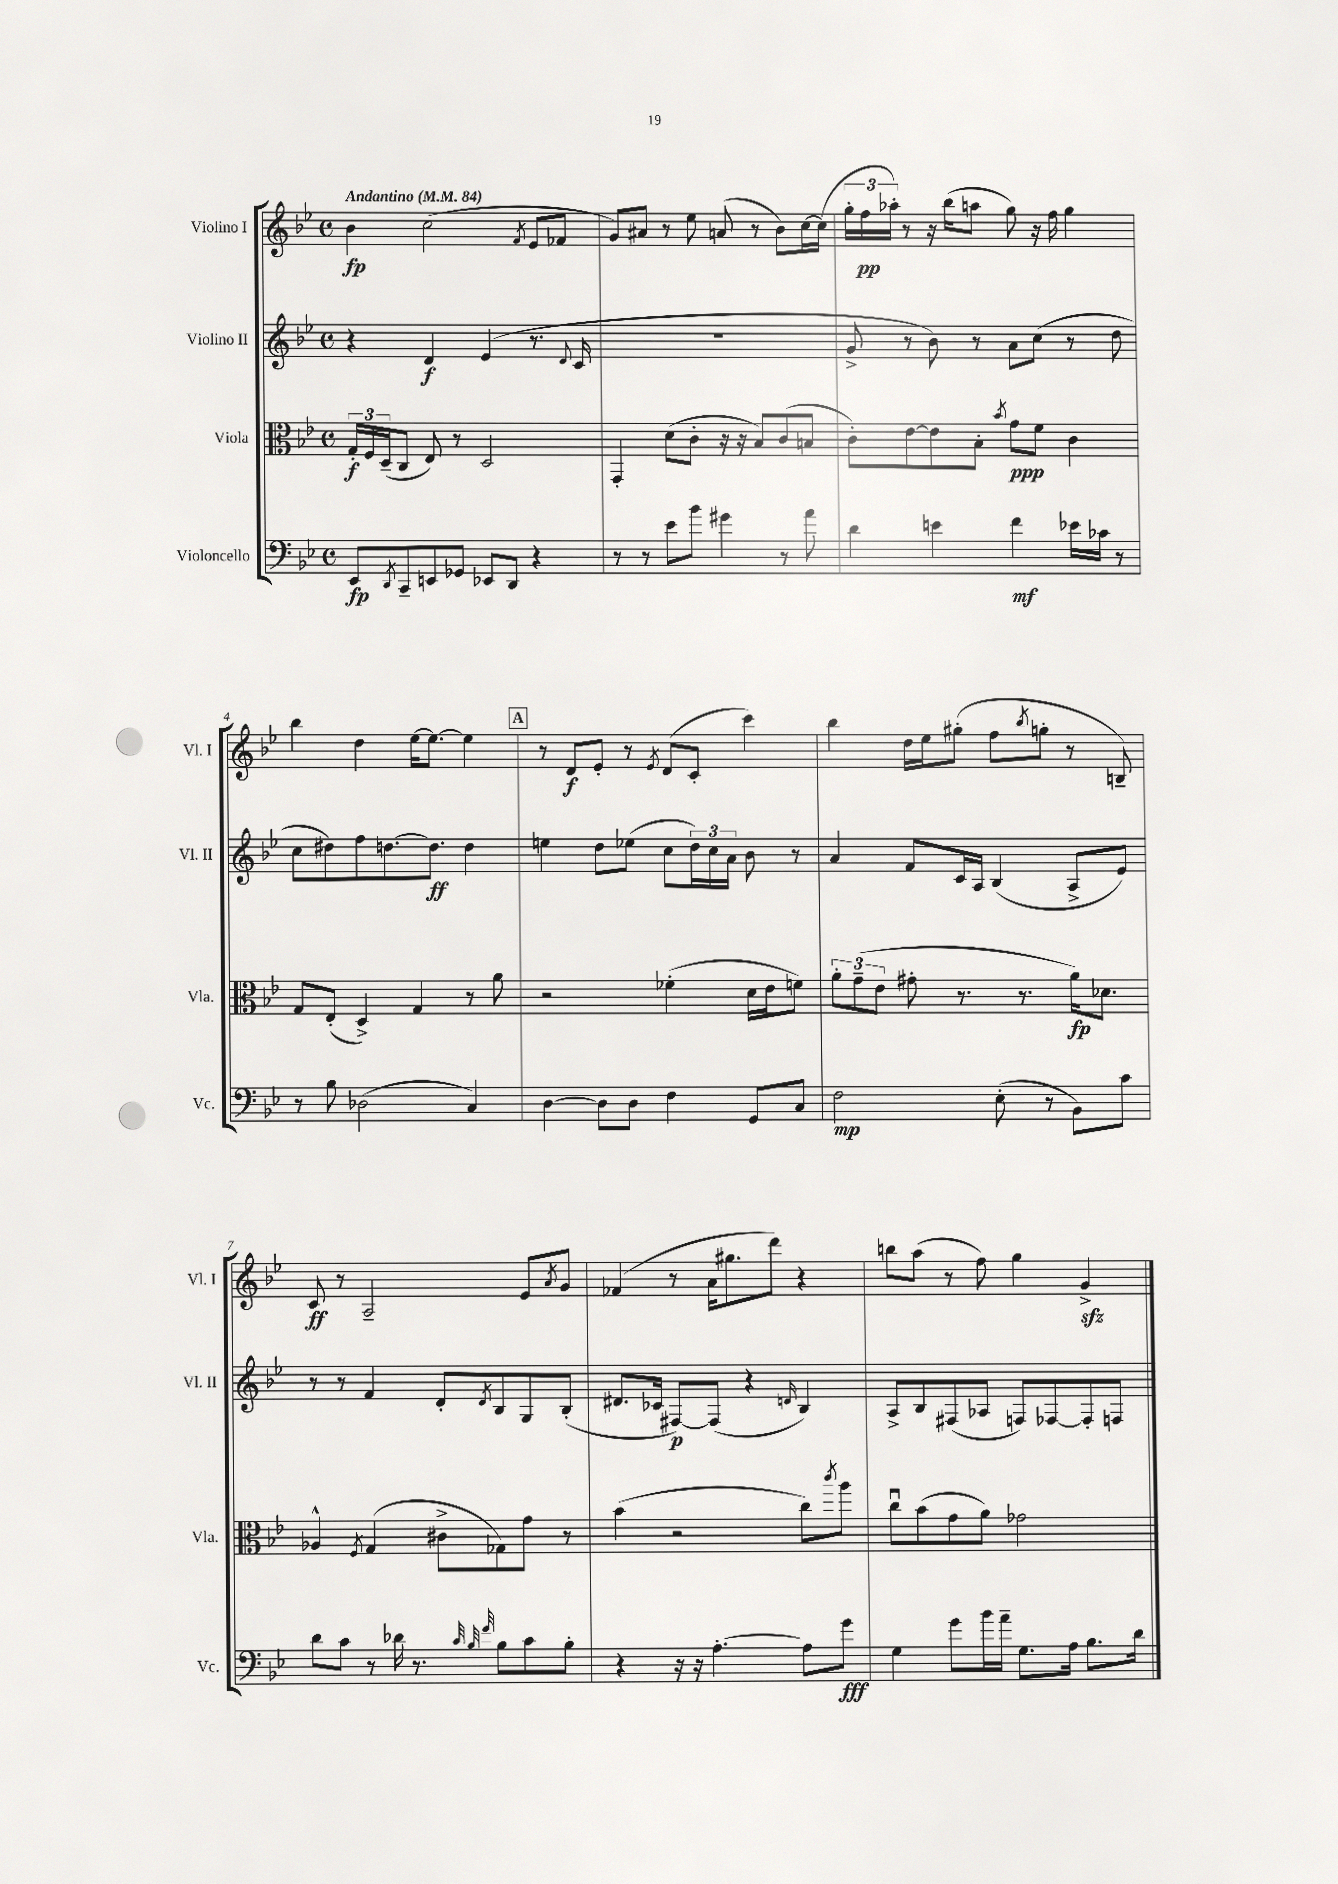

**kern	**kern	**kern	**kern
*staff4	*staff3	*staff2	*staff1
*clefF4	*clefC3	*clefG2	*clefG2
*k[b-e-]	*k[b-e-]	*k[b-e-]	*k[b-e-]
*M4/4	*M4/4	*M4/4	*M4/4
*met(c)	*met(c)	*met(c)	*met(c)
*MM84	*MM84	*MM84	*MM84
8EE-	24G'	4r	4b-
.	24F	.	.
.	(24D~	.	.
8qDD	.	.	.
8CC~	8C	.	.
8EE	8E-)	4d	(2cc
8GG-	8r	.	.
8EE-	2D	(4e-	.
8DD	.	.	.
.	.	.	8qf
4r	.	8.r	8e-
.	.	.	8f-
.	.	8qqd	.
.	.	16c	.
=	=	=	=
8r	4GG'	1r	8g)
8r	.	.	8a#
8e-	(8d	.	8r
8b-	8c'	.	8ee-
4g#	16r	.	(8a
.	16r	.	.
.	8B-)	.	8r
8r	(8c	.	8b-)
8a	8B	.	[16cc
.	.	.	(16cc]
=	=	=	=
4d	8c')	8g^	24gg'
.	.	.	24ff
.	.	.	24aa-')
.	[8e-	8r	8r
4e	8e-]	8b-)	16r
.	.	.	(16bb-
.	8B-'	8r	8aa
.	8qb-	.	.
4f	8g	8a	8gg)
.	8f	(8cc	16r
.	.	.	16ff
16e-	4c	8r	4gg
16c-	.	.	.
8r	.	8dd	.
=	=	=	=
8r	8G	8cc	4bb-
8B-	(8E-'	8dd#)	.
(2D-	4D^)	8ff	4dd
.	.	[8.dd	.
.	4G	.	[16ee-
.	.	8.dd]	8.ee-_
4C)	8r	4dd	4ee-]
.	8a	.	.
=	=	=	=
[4D	2r	4ee	8r
.	.	.	8d
8D]	.	8dd	8e-'
8D	.	(8ee-	8r
.	.	.	8qe-
4F	(4f-'	8cc	(8d
.	.	24dd)	8c'
.	.	24cc	.
.	.	24a	.
8GG	16d	8b-	4ccc)
.	16e-	.	.
8C	8f)	8r	.
=	=	=	=
2F	12a'	4a	4bb-
.	(12g~	.	.
.	12e-	.	.
.	8g#'	8f	16dd
.	.	.	16ee-
.	8.r	16c	(8gg#'
.	.	16A	.
(8E-'	.	(4B-	8ff
.	8.r	.	.
.	.	.	8qbb-
8r	.	.	8gg'
8BB-)	16a)	8A^	8r
.	8.d-	.	.
8c	.	8e-)	8B~)
=	=	=	=
8d	4A-^^	8r	8c
8c	.	8r	8r
.	8qF	.	.
8r	(4G	4f	2A~
16d-	.	.	.
8.r	.	.	.
.	8c#^	8d'	.
32qqc	.	.	.
32qqB-	.	.	.
32qqf	.	8qd	.
8B-	8G-)	8B-	.
8c	8g	8G	8e-
.	.	.	8qa
8B-'	8r	(8B-'	8g
=	=	=	=
4r	(4b-	8.d#	(4f-
.	.	16c-	.
16r	2r	[8F#)	8r
16r	.	.	.
[4.A'	.	(8F#]	16a
.	.	.	8.gg#
.	.	4r	.
.	.	.	8ddd)
.	.	16qqd	.
8A]	8cc)	4B-)	4r
.	8qccc	.	.
8g	8aa	.	.
=	=	=	=
4G	8ccu	8A^	8bb
.	(8b-	8B-	(8aa
8g	8g	(8F#	8r
16b-	8a)	8A-	8ff)
16a~	.	.	.
8.G	2g-	8F)	4gg
.	.	[8F-	.
16A	.	.	.
8.B-	.	8F-']	4g^
.	.	8F	.
16d	.	.	.
==	==	==	==
*-	*-	*-	*-
